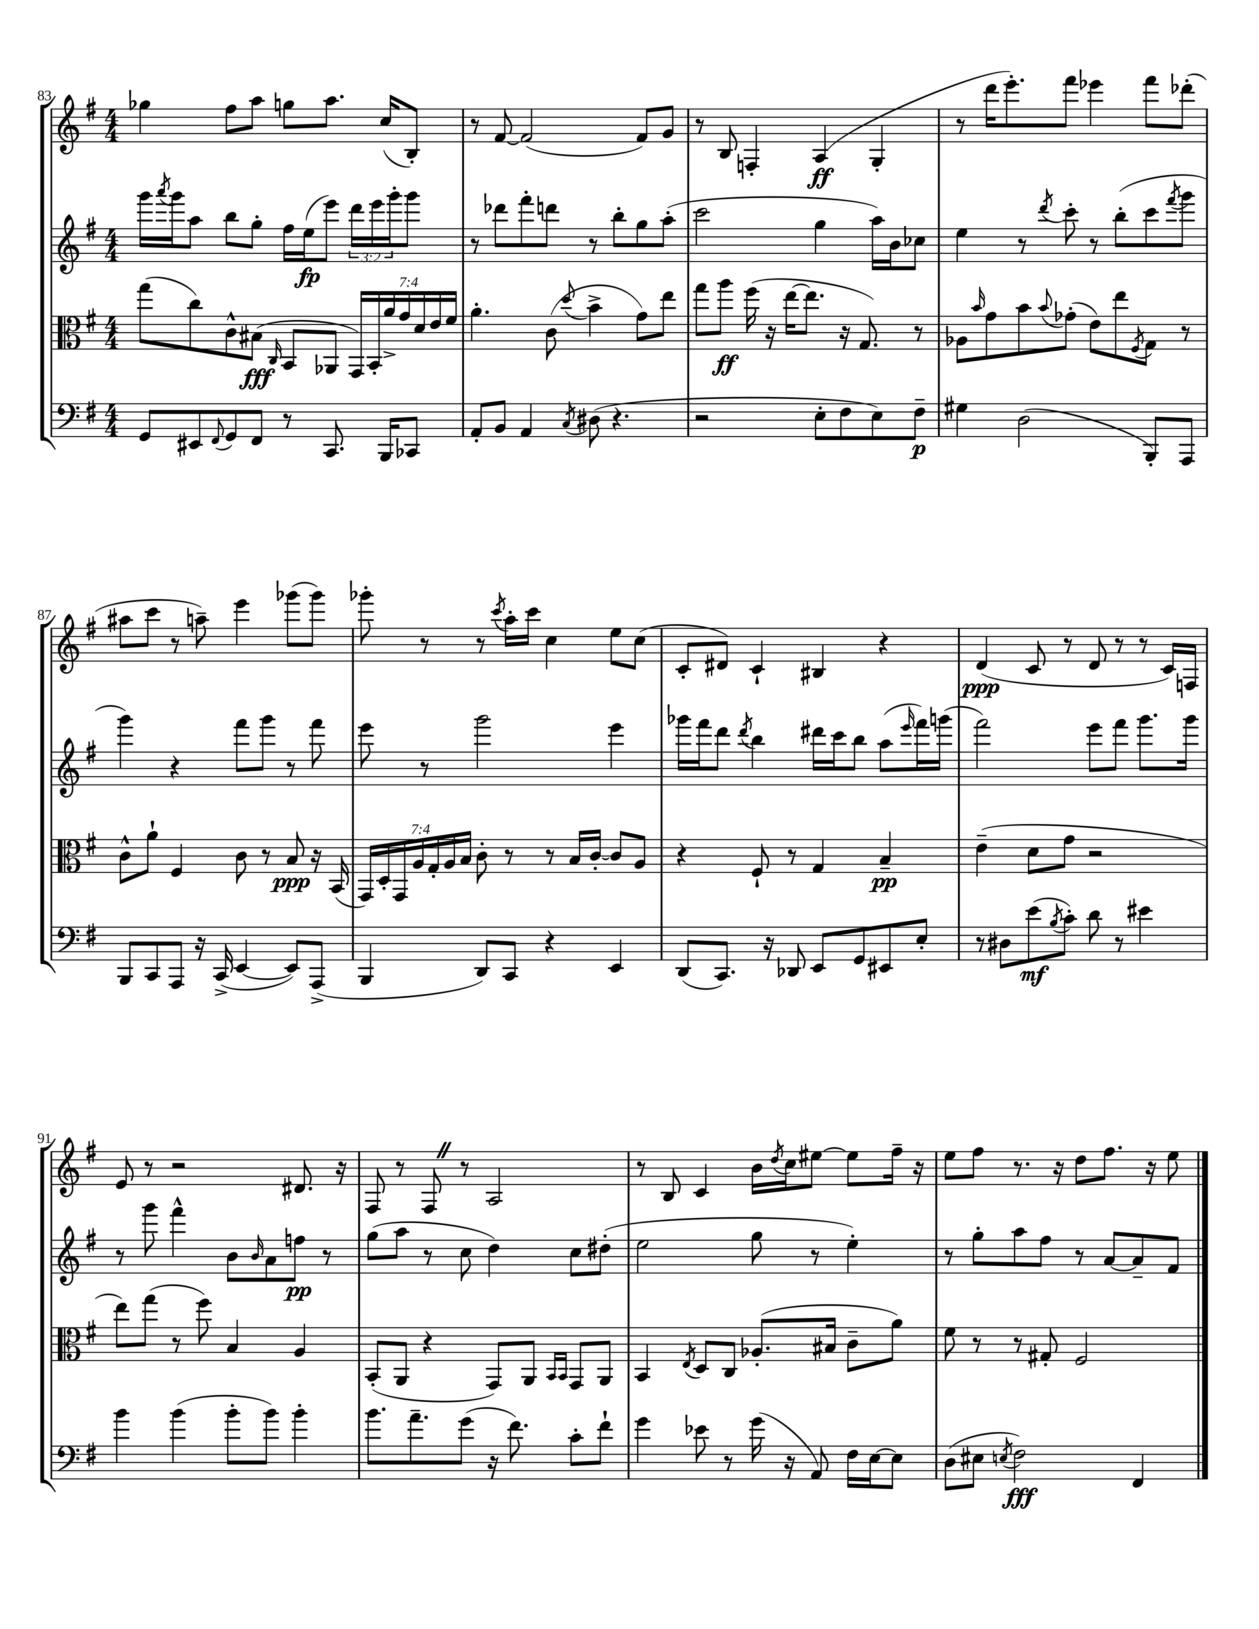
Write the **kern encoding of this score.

**kern	**dynam	**kern	**dynam	**kern	**dynam	**kern	**dynam
*part4	*part4	*part3	*part3	*part2	*part2	*part1	*part1
*staff4	*staff4	*staff3	*staff3	*staff2	*staff2	*staff1	*staff1
*clefF4	*	*clefC3	*	*clefG2	*	*clefG2	*
*k[f#]	*	*k[f#]	*	*k[f#]	*	*k[f#]	*
*M4/4	*	*M4/4	*	*M4/4	*	*M4/4	*
=83	=83	=83	=83	=83	=83	=83	=83
8GG/L	.	(8gg\L	.	16ggg\LL	.	4gg-X\	.
.	.	.	.	8qaaa/	.	.	.
.	.	.	.	16ggg\J	.	.	.
8EE#X/	.	8cc\)	.	8aa\J	.	.	.
8qqFF#/	.	.	.	.	.	.	.
8GG/	.	8c^^\	.	8bb\L	.	8ff#\L	.
8FF#/J	.	(8B#X\J	fff	8gg'\J	.	8aa\J	.
.	.	16qqC/	.	.	.	.	.
8r	.	8BB/L	.	16ff#\LL	.	8ggn\L	.
.	.	.	.	(16ee\J	fp	.	.
8.CC/	.	8AA-X/J	.	8eee\J)	.	8.aa\J	.
.	.	28GG/LL)	.	24ddd\LL	.	.	.
.	.	28BB'/	.	.	.	.	.
.	.	.	.	24eee\	.	.	.
16BBB/KL	.	.	.	.	.	(16cc/KL	.
.	.	28a^/	.	.	.	.	.
.	.	.	.	24ggg'\J	.	.	.
.	.	28g/	.	.	.	.	.
8CC-X/J	.	.	.	8ggg\J	.	8B'/J)	.
.	.	28d/	.	.	.	.	.
.	.	28e/	.	.	.	.	.
.	.	28f#/JJ	.	.	.	.	.
=84	=84	=84	=84	=84	=84	=84	=84
8AA'/L	.	4.a'\	.	8r	.	8r	.
8BB/J	.	.	.	8ddd-X\L	.	[8f#/	.
4AA/	.	.	.	8fff#'\	.	(2f#/]	.
.	.	(8c\	.	8dddn\J	.	.	.
8qC/	.	8qqdd/	.	.	.	.	.
(8D#X\	.	4b^\	.	8r	.	.	.
4.r	.	.	.	8bb'\L	.	.	.
.	.	8g\L)	.	8gg\	.	8f#/L)	.
.	.	8ee\J	.	(8aa'\J	.	8g/J	.
=85	=85	=85	=85	=85	=85	=85	=85
2r	.	8gg\L	.	2ccc\	.	8r	.
.	.	8aa\J	ff	.	.	8B/	.
.	.	(16ff#\	.	.	.	4Fn'/	.
.	.	16r	.	.	.	.	.
.	.	[16ee\KL	.	.	.	.	.
.	.	8.ee\J]	.	.	.	.	.
8E'\L	.	.	.	4gg\	.	(4A/	ff
8F#\	.	16r	.	.	.	.	.
.	.	8.G/)	.	.	.	.	.
8E\)	.	.	.	16aa\LL)	.	4G'/	.
.	.	.	.	16b\J	.	.	.
8F#~\J	p	8r	.	8cc-X\J	.	.	.
=86	=86	=86	=86	=86	=86	=86	=86
4G#X\	.	8A-X\L	.	4ee\	.	8r	.
.	.	16qqb/	.	.	.	.	.
.	.	8g\	.	.	.	16ddd\KL	.
.	.	.	.	.	.	8.eee'\)	.
(2D\	.	8b\	.	8r	.	.	.
.	.	8qqb/	.	8qddd/	.	.	.
.	.	(8g-X'\J	.	8ccc'\	.	8fff#\J	.
.	.	8e\L)	.	8r	.	4eee-X\	.
.	.	8ee\	.	(8bb'\L	.	.	.
.	.	8qF#/	.	.	.	.	.
8BBB'/L)	.	8G\J	.	8ccc\	.	8fff#\L	.
.	.	.	.	8qfff#/	.	.	.
8AAA/J	.	8r	.	8ggg\J	.	(8ddd-X'\J	.
!!LO:LB:g=z
=87	=87	=87	=87	=87	=87	=87	=87
8BBB/L	.	8c^^\L	.	4ggg\)	.	8aa#X\L	.
8CC/	.	8a`\J	.	.	.	8ccc\J	.
8AAA/J	.	4F#/	.	4r	.	8r	.
16r	.	.	.	.	.	8aan~\)	.
(16CC^/	.	.	.	.	.	.	.
[4EE/	.	8c\	.	8fff#\L	.	4eee\	.
.	.	8r	.	8ggg\J	.	.	.
8EE/L])	.	8B/	ppp	8r	.	(8ggg-X\L	.
(8AAA^/J	.	16r	.	8fff#\	.	8ggg-\J)	.
.	.	(16BB/	.	.	.	.	.
=88	=88	=88	=88	=88	=88	=88	=88
4BBB/	.	28GG/LL)	.	8eee\	.	8ggg-X'\	.
.	.	28D'/	.	.	.	.	.
.	.	28GG/	.	.	.	.	.
.	.	28A/	.	.	.	.	.
.	.	.	.	8r	.	8r	.
.	.	28G'/	.	.	.	.	.
.	.	28A/	.	.	.	.	.
.	.	28B/JJ	.	.	.	.	.
8DD/L)	.	8c'\	.	2ggg\	.	8r	.
.	.	.	.	.	.	8qccc/	.
8CC/J	.	8r	.	.	.	16aa'\LL	.
.	.	.	.	.	.	16ccc\JJ	.
4r	.	8r	.	.	.	4cc\	.
.	.	16B/LL	.	.	.	.	.
.	.	[16c'/JJ	.	.	.	.	.
4EE/	.	8c/L]	.	4eee\	.	8ee\L	.
.	.	8A/J	.	.	.	(8cc\J	.
=89	=89	=89	=89	=89	=89	=89	=89
(8DD/L	.	4r	.	16ggg-X\LL	.	8c'/L	.
.	.	.	.	16fff#\J	.	.	.
8.CC/J)	.	.	.	8ddd\J	.	8d#X/J)	.
.	.	.	.	8qddd/	.	.	.
.	.	8F#`/	.	4bb\	.	4c`/	.
16r	.	.	.	.	.	.	.
8DD-X/	.	8r	.	.	.	.	.
8EE/L	.	4G/	.	16ddd#X\LL	.	4B#X/	.
.	.	.	.	16ccc\J	.	.	.
8GG/	.	.	.	8bb\J	.	.	.
8EE#X/	.	4B~/	pp	(8aa\L	.	4r	.
.	.	.	.	16qqeee/	.	.	.
8E'/J	.	.	.	16fff#\L)	.	.	.
.	.	.	.	(16gggn\JJ	.	.	.
=90	=90	=90	=90	=90	=90	=90	=90
8r	.	(4e~\	.	2fff#\)	.	(4d/	ppp
8D#X\L	.	.	.	.	.	.	.
(8e\	mf	8d\L	.	.	.	8c/	.
8qB/	.	.	.	.	.	.	.
8c'\J)	.	8g\J	.	.	.	8r	.
8d\	.	2r	.	8eee\L	.	8d/	.
8r	.	.	.	8fff#\J	.	8r	.
4e#X\	.	.	.	8.ggg\L	.	8r	.
.	.	.	.	.	.	16c/LL)	.
.	.	.	.	16ggg\Jk	.	16Fn/JJ	.
!!LO:LB:g=z
=91	=91	=91	=91	=91	=91	=91	=91
4b\	.	8ee\L)	.	8r	.	8e/	.
.	.	(8gg\J	.	8ggg\	.	8r	.
(4b\	.	8r	.	4fff#^^\	.	2r	.
.	.	8ff#\)	.	.	.	.	.
8b'\L	.	4B/	.	8b\L	.	.	.
.	.	.	.	16qqb/	.	.	.
8b\J)	.	.	.	8a\	.	.	.
4b'\	.	4A/	.	8ffn\J	pp	8.d#X/	.
.	.	.	.	8r	.	.	.
.	.	.	.	.	.	16r	.
=92	=92	=92	=92	=92	=92	=92	=92
8.b\L	.	(8BB'/L	.	(8gg\L	.	8F#/	.
.	.	8AA/J	.	8aa\J	.	8r	.
8.a~\	.	.	.	.	.	.	.
.	.	4r	.	8r	.	8F#Z/	.
(8g\J	.	.	.	8cc\	.	8r	.
16r	.	8GG/L)	.	4dd\)	.	2A/	.
8.f#\)	.	.	.	.	.	.	.
.	.	8AA/J	.	.	.	.	.
.	.	16qqBB/LL	.	.	.	.	.
.	.	16qqBB/JJ	.	.	.	.	.
8c'\L	.	8GG/L	.	8cc\L	.	.	.
8f#`\J	.	8AA/J	.	(8dd#X'\J	.	.	.
=93	=93	=93	=93	=93	=93	=93	=93
4g\	.	4BB/	.	2ee\	.	8r	.
.	.	.	.	.	.	8B/	.
.	.	8qE/	.	.	.	.	.
8e-X\	.	8D/L	.	.	.	4c/	.
8r	.	8C/J	.	.	.	.	.
(16g\	.	(8.A-X'/L	.	8gg\	.	16b\LL	.
.	.	.	.	.	.	8qdd/	.
16r	.	.	.	.	.	16cc\J	.
8AA/)	.	.	.	8r	.	[8ee#X\J	.
.	.	16B#X/Jk	.	.	.	.	.
16F#\LL	.	8c~\L	.	4ee'\)	.	8ee#\L]	.
[16E\J	.	.	.	.	.	.	.
8E\J]	.	8a\J)	.	.	.	16ff#~\Jk	.
.	.	.	.	.	.	16r	.
=94	=94	=94	=94	=94	=94	=94	=94
(8D\L	.	8f#\	.	8r	.	8ee\L	.
8E#X\J	.	8r	.	8gg'\L	.	8ff#\J	.
8qEn/	.	.	.	.	.	.	.
2F#\)	fff	8r	.	8aa\	.	8.r	.
.	.	8G#X'/	.	8ff#\J	.	.	.
.	.	.	.	.	.	16r	.
.	.	2F#/	.	8r	.	8dd\L	.
.	.	.	.	[8a/L	.	8.ff#\J	.
4FF#/	.	.	.	8a~/]	.	.	.
.	.	.	.	.	.	16r	.
.	.	.	.	8f#/J	.	8ee\	.
==	==	==	==	==	==	==	==
*-	*-	*-	*-	*-	*-	*-	*-
